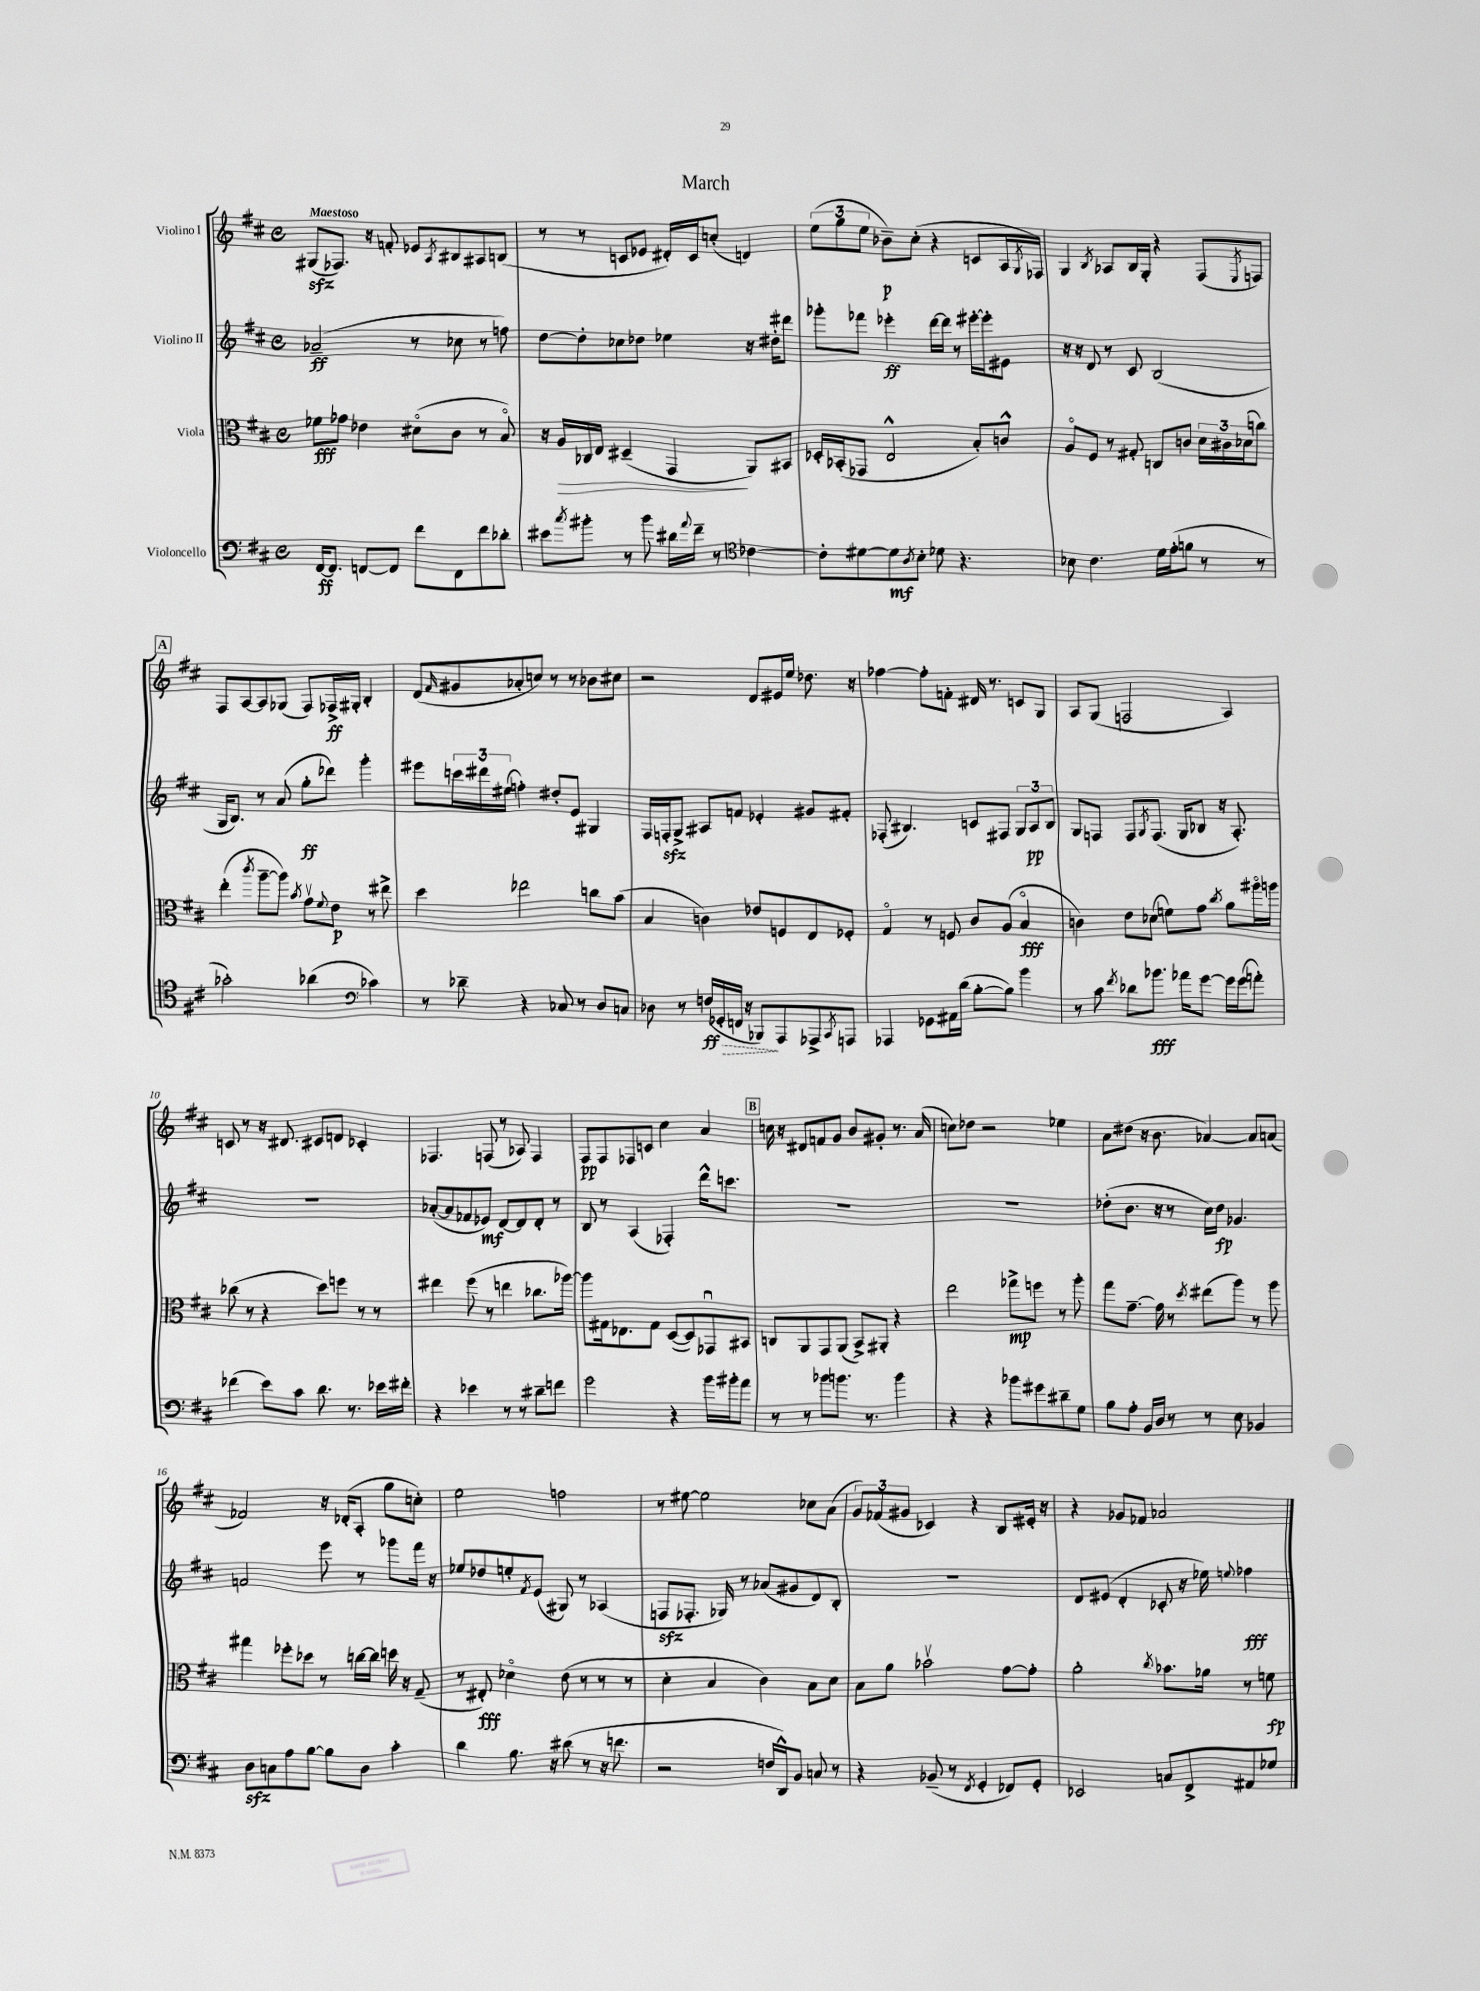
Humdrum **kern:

**kern	**kern	**kern	**kern
*staff4	*staff3	*staff2	*staff1
*clefF4	*clefC3	*clefG2	*clefG2
*k[f#c#]	*k[f#c#]	*k[f#c#]	*k[f#c#]
*M4/4	*M4/4	*M4/4	*M4/4
*met(c)	*met(c)	*met(c)	*met(c)
[16FF#	8f-	(2a-~	(8G#
8.FF#]	.	.	.
.	8g-	.	8.F-)
[8FF	4e-	.	.
.	.	.	16r
8FF]	.	.	8f'
8f#	(8d#o	8r	8e-
.	.	.	8qA
8FF	8c#	8cc-	8B#
8f#	8r	8r	8A#
8d-'	8Bo)	8ff)	(8B
=	=	=	=
8e#	16r	[8dd	8r
.	16A	.	.
8qcc#	.	.	.
8b#'	16C-	8dd']	8r
.	16E	.	.
8r	(4D#~	8cc-	8c
8b#	.	8dd-	8e-
16d#	4GG	4ee-	16d#')
8qqa	.	.	.
16f#~	.	.	16c
8r	.	.	(8cc'
*clefC4	*	*	*
[4c-	8AA)	16r	4d)
.	.	16dd#'	.
.	8BB#	8ddd#	.
=	=	=	=
8c-']	16D-'	8ggg-'	(12ee
.	(16BB-'	.	.
.	.	.	12gg
[8d#	8GG-	8fff-	.
.	.	.	12ee
8d#]	2E^^	4eee-'	8b-~)
8qA	.	.	.
8B'	.	.	(8cc#'
8d-	.	[16ddd	4r
.	.	16ddd]	.
4.r	.	8r	.
.	8B')	[16eee#'	8c
.	.	16eee#']	.
.	8c^^	8e#	16A
.	.	.	8qG
.	.	.	16F-)
=	=	=	=
8B-	8Ao	16r	4G
.	.	16r	.
4.c#	8F#	8d	.
.	.	.	8qB
.	8r	8r	8A-
.	8G#'	8c#	16B
.	.	.	16G'
16d	8C	(2B	4r
(16e'	.	.	.
8f	8c	.	.
8r	24d	.	(8F#
.	24c#	.	.
.	(24d-	.	.
.	.	.	8qE
8r	8cc)	.	8F)
=	=	=	=
2g-')	(4ee'	16G	8F#
.	.	8.B)	.
.	.	.	[8A
.	8qccc#	.	.
.	[8aa~	8r	8A]
.	8aa])	(8a	(8G-
.	8qb	.	.
(4a-	8gv	8gg'	8F#)
.	8qqf#	.	.
.	8e	8ddd-)	16F-^
.	.	.	16G#'
*clefF4	*	*	*
4c-)	8r	4ggg'	4B'
.	8ee#^	.	.
=	=	=	=
8r	4dd	8eee#	(8d
.	.	.	16qqf#
8d-~	.	24ccc	8g#
.	.	24ddd#	.
.	.	(24ee#	.
4r	2ee-	4ff')	8a-'
.	.	.	8cc)
8C-	.	8dd#'	8r
8r	.	8e	8r
8D	8cc	4G#	8b-
8C	(8b	.	8cc#
=	=	=	=
8D-	4B	16F#	2r
.	.	16F'	.
8r	.	8G^	.
(16F	4c)	8A#	.
16GG-'	.	.	.
16FF	.	8f	.
16r	.	.	.
8BBB-)	8e-	4e-'	8d
8AAA	8F	.	16e#
.	.	.	16ee
8AAA-^	8E	8g#	8.dd-
8qCC#	.	.	.
8AAA	8F-'	8f#'	.
.	.	.	16r
=	=	=	=
4AAA-	4Go	(8F-'	[4ff-
.	.	4.B#)	.
8GG-	8r	.	8ff-']
16AA#	8F	.	8f'
(16d	.	.	.
[8B'	8c#	8c	16d#
.	.	.	8.r
8B])	(8A	8F#	.
4b	4Bo	12G	8c
.	.	12A	.
.	.	.	8G
.	.	12B#	.
=	=	=	=
8r	4c)	8G	8A
8c#	.	8F	(8G
8qf#	.	.	.
8d-	8e	8F	2F
.	.	8qG	.
8.b-	(8d-	(8.F	.
.	8f)	.	.
16a-	.	16G	.
[8g	8g	8B-	.
.	8qcc#	.	.
16g]	8a	16r	4A)
(16g	.	8.A')	.
8a')	16aa#o	.	.
.	16aa	.	.
=	=	=	=
(4f-	(8cc-	1r	8c
.	8r	.	8r
8e)	4r	.	16r
.	.	.	8.d#
8c#	.	.	.
8.d	8dd)	.	8c#
.	8ff	.	8d
8.r	.	.	.
.	8r	.	4c-'
16e-	8r	.	.
16f#'	.	.	.
=	=	=	=
4r	4ee#	([8a-'	4.F-
.	.	8a-]	.
4e-	(8ff#	8f-	.
.	8r	8e-)	(8F
8r	4ee	[8d	8r
8r	.	8d]	8A-)
8d#~	8.cc-	8d'	4F
8f	.	8r	.
.	[16aa-)	.	.
=	=	=	=
2g	8aa-]	8B	8F#
.	16G#	8r	8F#
.	8.E-	.	.
.	.	(4A	8F-
.	8G#	.	8c
4r	([8D	4F-')	4cc#
.	8D])	.	.
16b	8GG-u	16ddd^^	4a
16b#'	.	8.ccc	.
8a	8BB#	.	.
=	=	=	=
8r	8C	1r	16cc
.	.	.	16r
8r	8AA	.	8d#
8b-	8GG	.	8f
8.b	(8AA	.	8g
.	8BB^)	.	8b
8.r	.	.	.
.	8AA#'	.	8g#'
4b	4r	.	8.r
.	.	.	(16a
=	=	=	=
4r	2ee	1r	8cc)
.	.	.	8dd-
4r	.	.	2r
8b-	8gg-^	.	.
8g#	8ff	.	.
8d#~	8r	.	4ee-
8G	8aa'	.	.
=	=	=	=
8B	8gg	(8dd-'	8a
8A'	[8.g~	8.b	(8dd#
16BB	.	.	16r
16D	16g]	16r	8.b
8r	8r	8r	.
.	8qdd	.	.
8r	(8ee#	16cc#)	[4a-)
.	.	16dd-	.
8E	8aa)	4.g-	.
4BB-	8r	.	8a-]
.	8aa	.	(8a
=	=	=	=
8D	4gg#	2f	2f-)
8C	.	.	.
8A	8ff-'	.	.
[8B	8dd-	.	.
8B]	8r	8eee	16r
.	.	.	(16d-'
8D	[16cc	8r	8A'
.	16cc]	.	.
4c#'	16dd	8ggg-	8gg
.	16r	.	.
.	(8G~	16fff#	8cc')
.	.	16r	.
=	=	=	=
4d	8r	8ee-	2ee
.	8E#')	8dd-	.
8.B	4d-o	8ee'	.
.	.	8qf#	.
.	.	(8e	.
16r	.	.	.
(8d#	(8e	8G#)	2ff
8r	8r	8r	.
16r	8r	(4A-	.
8.f	.	.	.
.	8r	.	.
=	=	=	=
2r	4d'	8F	8r
.	.	8.F-'	[8ee#
.	4B	.	2ee#]
.	.	16G-)	.
.	.	8r	.
16F	4c#)	(8a-	.
16DD^^)	.	.	.
8BB	.	8g#	.
8C	8B	8d)	8cc-
8r	8d	8B'	(8a
=	=	=	=
4r	8B	1r	12g)
.	.	.	(12f-
.	8a	.	.
.	.	.	12g#
(8BB-~	2b-v	.	4c-)
8r	.	.	.
8qFF#	.	.	.
4GG'	.	.	4r
8FF-)	[8g	.	8B
8GG'	8g']	.	16e#'
.	.	.	16r
=	=	=	=
2EE-	2a'	8d	4r
.	.	(8e#	.
.	.	4d'	8g-
.	.	.	8f-
.	8qcc#	.	.
8C	8.b-	8c-'	2a-
8FF#^	.	16r	.
.	16a-	16ee-)	.
.	.	8qqee	.
8AA#	8r	4ff-	.
8G-	8f	.	.
==	==	==	==
*-	*-	*-	*-
